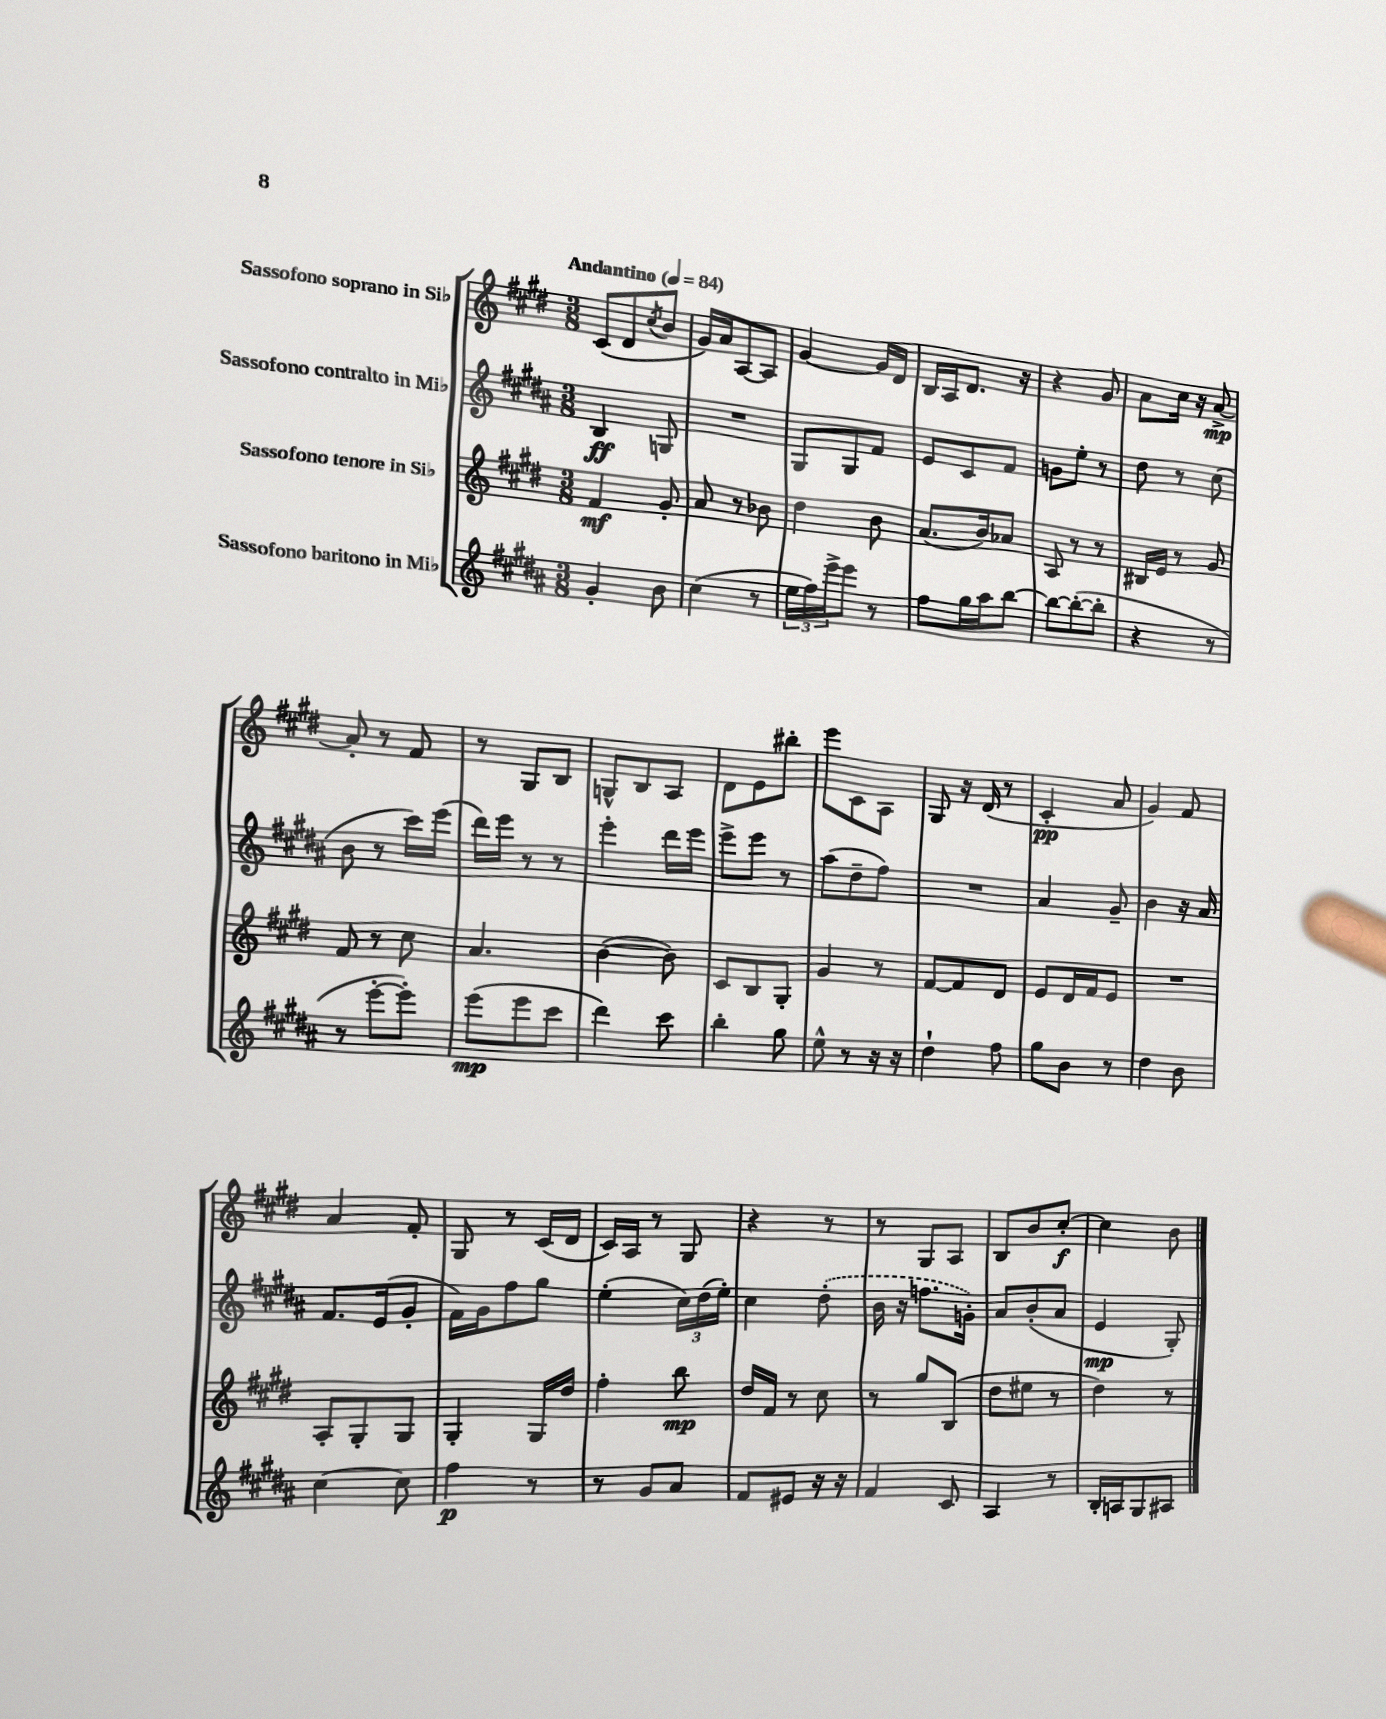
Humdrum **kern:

**kern	**dynam	**kern	**dynam	**kern	**dynam	**kern	**dynam
*part4	*part4	*part3	*part3	*part2	*part2	*part1	*part1
*staff4	*staff4	*staff3	*staff3	*staff2	*staff2	*staff1	*staff1
*I"Sassofono baritono in Mi♭	*	*I"Sassofono tenore in Si♭	*	*I"Sassofono contralto in Mi♭	*	*I"Sassofono soprano in Si♭	*
*clefG2	*	*clefG2	*	*clefG2	*	*clefG2	*
*k[f#c#g#d#a#]	*	*k[f#c#g#d#]	*	*k[f#c#g#d#a#]	*	*k[f#c#g#d#]	*
*M3/8	*	*M3/8	*	*M3/8	*	*M3/8	*
*MM84	*	*MM84	*	*MM84	*	*MM84	*
=1	=1	=1	=1	=1	=1	=1	=1
!	!	!	!	!	!	!LO:TX:a:B:t=Andantino	!
4g#'/	.	4f#/	mf	4B/	ff	(8c#/L	.
.	.	.	.	.	.	8d#/	.
.	.	.	.	.	.	8qcc#/	.
8b\	.	8g#'/	.	8Gn/	.	8b/J	.
=2	=2	=2	=2	=2	=2	=2	=2
(4cc#\	.	8a/	.	4.r	.	16g#/LL)	.
.	.	.	.	.	.	16a/J	.
.	.	8r	.	.	.	[8A/	.
8r	.	8b-X\	.	.	.	8A/J]	.
=3	=3	=3	=3	=3	=3	=3	=3
24ee\LL	.	4dd#\	.	8G#/L	.	[4g#/	.
24ff#\)	.	.	.	.	.	.	.
24eee^\J	.	.	.	.	.	.	.
8eee\J	.	.	.	8G#/	.	.	.
8r	.	8b\	.	8f#/J	.	16g#/LL]	.
.	.	.	.	.	.	16d#/JJ	.
=4	=4	=4	=4	=4	=4	=4	=4
8ff#\L	.	(8.a/L	.	8e/L	.	16B/LL	.
.	.	.	.	.	.	16A/J	.
16gg#\L	.	.	.	8c#/	.	8.d#/J	.
16aa#\J	.	16b/k)	.	.	.	.	.
[8bb\J	.	8a-X/J	.	8f#/J	.	.	.
.	.	.	.	.	.	16r	.
=5	=5	=5	=5	=5	=5	=5	=5
8bb\L_	.	8A/	.	8gn\L	.	4r	.
(8bb'\_	.	8r	.	8ee'\J	.	.	.
8bb'\J]	.	8r	.	8r	.	8g#/	.
=6	=6	=6	=6	=6	=6	=6	=6
4r	.	16B#X/LL	.	8dd#\	.	8a\L	.
.	.	16e/JJ	.	.	.	.	.
.	.	8r	.	8r	.	16cc#\Jk	.
.	.	.	.	.	.	16r	.
8r	.	8g#/	.	(8cc#\	.	[8a^/	mp
!!LO:LB:g=z
=7	=7	=7	=7	=7	=7	=7	=7
8r	.	8f#/	.	8b\	.	8a'/]	.
[8eee'\L	.	8r	.	8r	.	8r	.
8eee'\J])	.	8cc#\	.	16ccc#\LL)	.	8f#/	.
.	.	.	.	(16eee\JJ	.	.	.
=8	=8	=8	=8	=8	=8	=8	=8
(8eee\L	mp	4.a/	.	16ddd#\LL)	.	8r	.
.	.	.	.	16eee\JJ	.	.	.
8eee\	.	.	.	8r	.	8G#/L	.
8ccc#\J	.	.	.	8r	.	8B/J	.
=9	=9	=9	=9	=9	=9	=9	=9
4ddd#\)	.	([4b\	.	4eee'\	.	8Gn^^/L	.
.	.	.	.	.	.	8B/	.
8ccc#\	.	8b\])	.	16ddd#\LL	.	8A/J	.
.	.	.	.	16eee\JJ	.	.	.
=10	=10	=10	=10	=10	=10	=10	=10
4bb'\	.	8c#/L	.	8eee^\L	.	8d#\L	.
.	.	8B/	.	8eee\J	.	8e\	.
8gg#\	.	8G#'/J	.	8r	.	8bb#X'\J	.
=11	=11	=11	=11	=11	=11	=11	=11
8ee^^\	.	4g#/	.	(8aa#\L	.	8eee\L	.
8r	.	.	.	8dd#~\	.	8c#\	.
16r	.	8r	.	8ff#\J)	.	8A\J	.
16r	.	.	.	.	.	.	.
=12	=12	=12	=12	=12	=12	=12	=12
4dd#`\	.	[8f#/L	.	4.r	.	8G#/	.
.	.	8f#/]	.	.	.	16r	.
.	.	.	.	.	.	(16d#/	.
8ff#\	.	8d#/J	.	.	.	8r	.
=13	=13	=13	=13	=13	=13	=13	=13
8gg#\L	.	8e/L	.	4a#/	.	4c#'/	pp
8b\J	.	16d#/L	.	.	.	.	.
.	.	16f#/J	.	.	.	.	.
8r	.	8e/J	.	8g#~/	.	8a/	.
=14	=14	=14	=14	=14	=14	=14	=14
4dd#\	.	4.r	.	4b\	.	4g#/)	.
8b\	.	.	.	16r	.	8f#/	.
.	.	.	.	16a#/	.	.	.
!!LO:LB:g=z
=15	=15	=15	=15	=15	=15	=15	=15
[4cc#\	.	8A'/L	.	8.f#/L	.	4a/	.
.	.	8G#'/	.	.	.	.	.
.	.	.	.	(16e/k	.	.	.
8cc#\]	.	8G#/J	.	8g#'/J	.	8f#'/	.
=16	=16	=16	=16	=16	=16	=16	=16
4ff#\	p	4G#'/	.	16f#\LL)	.	8G#/	.
.	.	.	.	16g#\J	.	.	.
.	.	.	.	8ff#\	.	8r	.
8r	.	16G#/LL	.	8gg#\J	.	(16c#/LL	.
.	.	16dd#/JJ	.	.	.	16d#/JJ	.
=17	=17	=17	=17	=17	=17	=17	=17
8r	.	4ff#'\	.	(4ee'\	.	16c#/LL)	.
.	.	.	.	.	.	16A/JJ	.
8g#/L	.	.	.	.	.	8r	.
8a#/J	.	8bb\	mp	24cc#\LL)	.	8G#/	.
.	.	.	.	(24dd#\	.	.	.
.	.	.	.	24ee'\JJ)	.	.	.
=18	=18	=18	=18	=18	=18	=18	=18
8f#/L	.	16dd#/LL	.	4cc#\	.	4r	.
.	.	16f#/JJ	.	.	.	.	.
8e#X/J	.	8r	.	.	.	.	.
16r	.	8cc#\	.	(8dd#'\	.	8r	.
16r	.	.	.	.	.	.	.
=19	=19	=19	=19	=19	=19	=19	=19
4f#/	.	8r	.	16b\	.	8r	.
.	.	.	.	16r	.	.	.
.	.	8gg#/L	.	8.ffn\L	.	8G#/L	.
8c#/	.	(8B/J	.	.	.	8A/J	.
.	.	.	.	16gn'\Jk)	.	.	.
=20	=20	=20	=20	=20	=20	=20	=20
4A#/	.	8dd#\L	.	8a#/L	.	8B/L	.
.	.	8ee#X\J	.	(8b'/	.	8b/	.
8r	.	8r	.	8a#/J	.	[8cc#'/J	f
=21	=21	=21	=21	=21	=21	=21	=21
16B'/LL	.	4dd#\)	.	4e/	mp	4cc#\]	.
16An/J	.	.	.	.	.	.	.
8G#/	.	.	.	.	.	.	.
8A#X/J	.	8r	.	8G#'/)	.	8b\	.
==	==	==	==	==	==	==	==
*-	*-	*-	*-	*-	*-	*-	*-
